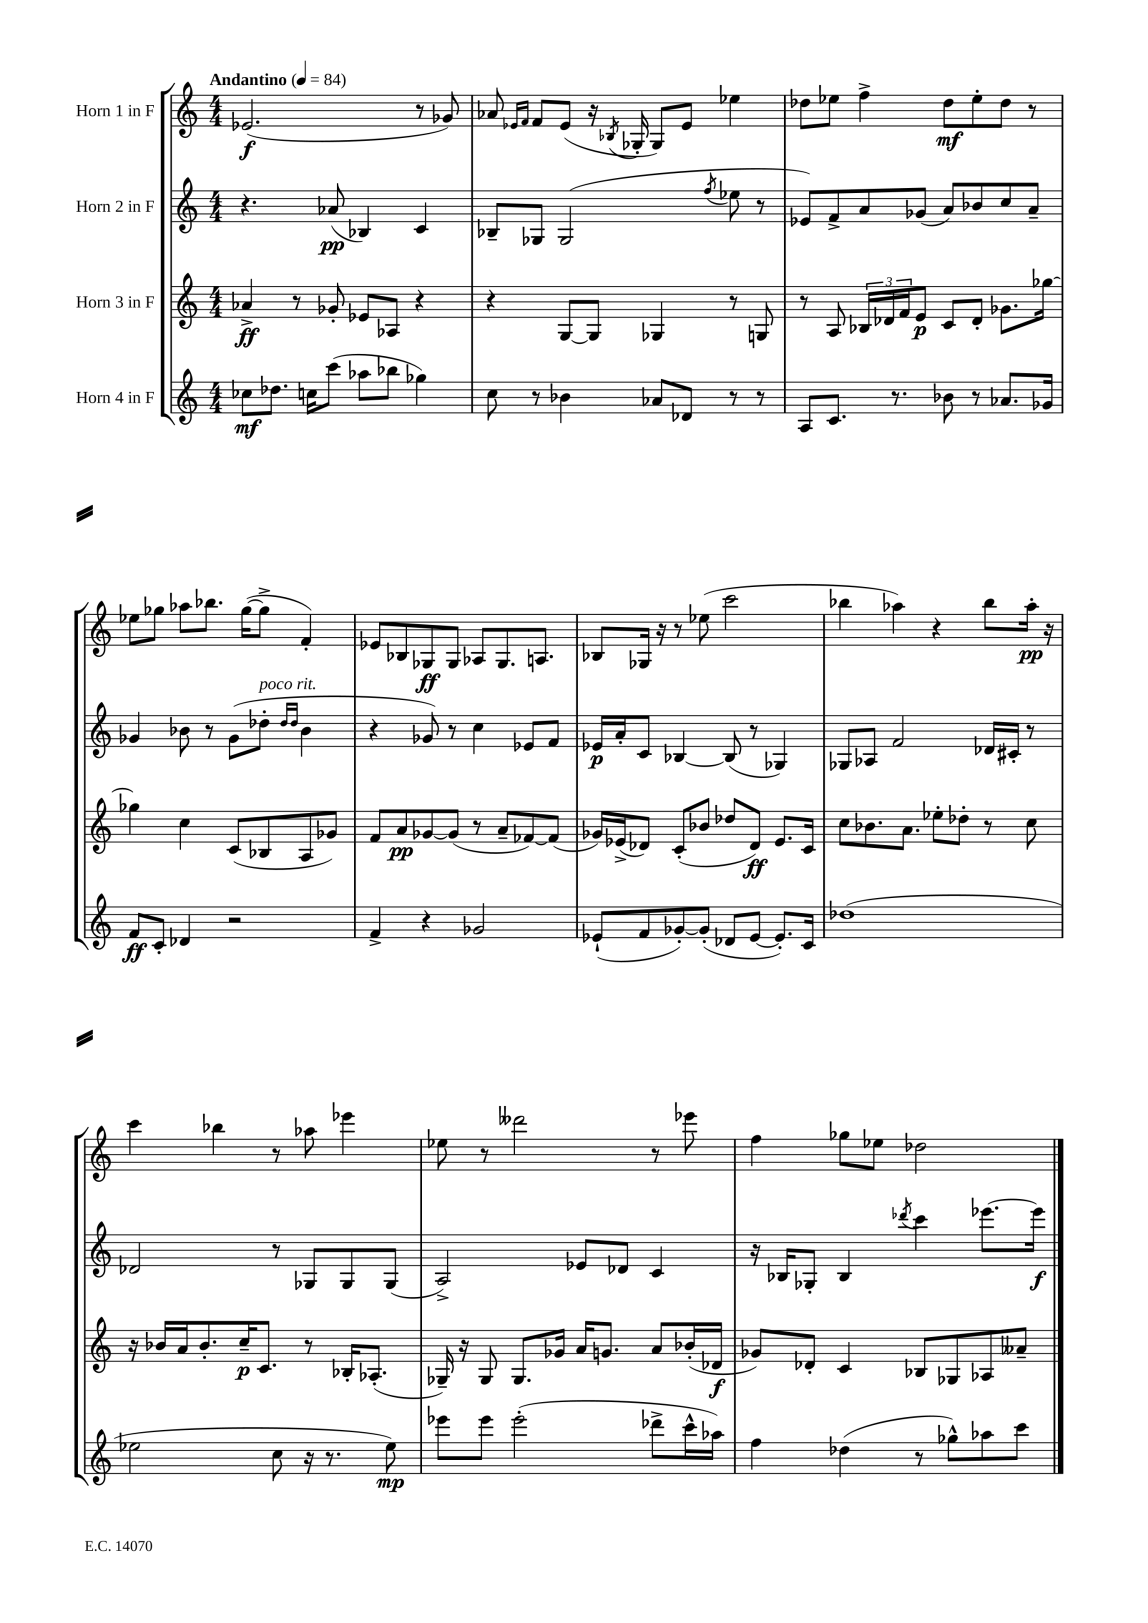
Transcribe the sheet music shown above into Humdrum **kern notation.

**kern	**dynam	**kern	**dynam	**kern	**dynam	**kern	**dynam
*part4	*part4	*part3	*part3	*part2	*part2	*part1	*part1
*staff4	*staff4	*staff3	*staff3	*staff2	*staff2	*staff1	*staff1
*I"Horn 4 in F	*	*I"Horn 3 in F	*	*I"Horn 2 in F	*	*I"Horn 1 in F	*
*clefG2	*	*clefG2	*	*clefG2	*	*clefG2	*
*k[]	*	*k[]	*	*k[]	*	*k[]	*
*M4/4	*	*M4/4	*	*M4/4	*	*M4/4	*
*MM84	*	*MM84	*	*MM84	*	*MM84	*
=1	=1	=1	=1	=1	=1	=1	=1
!	!	!	!	!	!	!LO:TX:a:B:t=Andantino	!
8cc-X\L	mf	4a-X^/	ff	4.r	.	(2.e-X/	f
8.dd-X\J	.	.	.	.	.	.	.
.	.	8r	.	.	.	.	.
16ccn\KL	.	.	.	.	.	.	.
(8ccc\J	.	8g-X'/	.	(8a-X/	pp	.	.
8aa-X\L	.	8e-X/L	.	4B-X/)	.	.	.
8bb-X\J	.	8A-X/J	.	.	.	.	.
4gg-X\)	.	4r	.	4c/	.	8r	.
.	.	.	.	.	.	8g-X/)	.
=2	=2	=2	=2	=2	=2	=2	=2
8cc\	.	4r	.	8B-X~/L	.	8a-X/	.
.	.	.	.	.	.	16qqe-X/LL	.
.	.	.	.	.	.	16qqf/JJ	.
8r	.	.	.	8G-X/J	.	8f/L	.
4b-X\	.	[8G/L	.	(2G-/	.	(8e-/J	.
.	.	8G/J]	.	.	.	16r	.
.	.	.	.	.	.	8qB-X/	.
.	.	.	.	.	.	16G-X'/	.
8a-X/L	.	4G-X/	.	.	.	8G-/L)	.
8d-X/J	.	.	.	.	.	8e-/J	.
.	.	.	.	8qff/	.	.	.
8r	.	8r	.	8ee-X\	.	4ee-X\	.
8r	.	8Gn/	.	8r	.	.	.
=3	=3	=3	=3	=3	=3	=3	=3
8A/L	.	8r	.	8e-X/L)	.	8dd-X\L	.
8.c/J	.	8A/	.	8f^/	.	8ee-X\J	.
.	.	24B-X/LL	.	8a/	.	4ff^\	.
.	.	24d-X/	.	.	.	.	.
8.r	.	.	.	.	.	.	.
.	.	24f/J	.	.	.	.	.
.	.	8e/J	p	(8g-X/J	.	.	.
8b-X\	.	8c/L	.	8a/L)	.	8dd-\L	mf
8r	.	8d-'/J	.	8b-X/	.	8ee-'\	.
8.a-X/L	.	8.g-X\L	.	8cc/	.	8dd-\J	.
.	.	.	.	8a~/J	.	8r	.
16g-X/Jk	.	[16gg-X\Jk	.	.	.	.	.
!!LO:LB:g=z
=4	=4	=4	=4	=4	=4	=4	=4
8f/L	ff	4gg-X\]	.	4g-X/	.	8ee-X\L	.
8c'/J	.	.	.	.	.	8gg-X\J	.
4d-X/	.	4cc\	.	8b-X\	.	8aa-X\L	.
.	.	.	.	8r	.	8.bb-X\J	.
2r	.	(8c/L	.	(8g-\L	.	.	.
.	.	.	.	.	.	([16gg-\KL	.
!	!	!	!	!LO:TX:a:i:t=poco rit.	!	!	!
.	.	8B-X/	.	8dd-X'\J	.	8gg-^\J]	.
.	.	.	.	16qqdd-/LL	.	.	.
.	.	.	.	16qqdd-/JJ	.	.	.
.	.	8A/	.	4b-\	.	4f'/)	.
.	.	8g-X/J)	.	.	.	.	.
=5	=5	=5	=5	=5	=5	=5	=5
4f^/	.	8f/L	.	4r	.	8e-X/L	.
.	.	8a/	pp	.	.	8B-X/	.
4r	.	[8g-X/	.	8g-X/)	.	8G-X/	ff
.	.	(8g-/J]	.	8r	.	8G-/J	.
2g-X/	.	8r	.	4cc\	.	8A-X/L	.
.	.	8a~/L	.	.	.	8.G-/	.
.	.	[8f-X/)	.	8e-X/L	.	.	.
.	.	.	.	.	.	8.An/J	.
.	.	(8f-/J]	.	8f/J	.	.	.
=6	=6	=6	=6	=6	=6	=6	=6
(8e-X`/L	.	16g-X/LL)	.	16e-X/LL	p	8B-X/L	.
.	.	(16e-X^/J	.	16a'/J	.	.	.
8f/	.	8d-X/J)	.	8c/J	.	16G-X/Jk	.
.	.	.	.	.	.	16r	.
[8g-X'/)	.	(8c'/L	.	[4B-X/	.	8r	.
(8g-'/J]	.	8b-X/J	.	.	.	(8ee-X\	.
8d-X/L	.	8dd-X/L	.	(8B-/]	.	2ccc\	.
[8e-/J	.	8d-/J)	ff	8r	.	.	.
8.e-'/L])	.	8.e-/L	.	4G-X/)	.	.	.
16c/Jk	.	16c/Jk	.	.	.	.	.
=7	=7	=7	=7	=7	=7	=7	=7
(1dd-X	.	8cc\L	.	8G-X/L	.	4bb-X\	.
.	.	8.b-X\	.	8A-X/J	.	.	.
.	.	.	.	2f/	.	4aa-X\)	.
.	.	8.a\J	.	.	.	.	.
.	.	8ee-X'\L	.	.	.	4r	.
.	.	8dd-X'\J	.	.	.	.	.
.	.	8r	.	16d-X/LL	.	8bb-\L	.
.	.	.	.	16c#X'/JJ	.	.	.
.	.	8cc\	.	8r	.	16aa-'\Jk	pp
.	.	.	.	.	.	16r	.
!!LO:LB:g=z
=8	=8	=8	=8	=8	=8	=8	=8
2ee-X\	.	16r	.	2d-X/	.	4ccc\	.
.	.	16b-X/LL	.	.	.	.	.
.	.	16a/J	.	.	.	.	.
.	.	8.b-'/	.	.	.	.	.
.	.	.	.	.	.	4bb-X\	.
.	.	16cc~/K	p	.	.	.	.
.	.	8.c/J	.	.	.	.	.
8cc\	.	.	.	8r	.	8r	.
16r	.	8r	.	8G-X/L	.	8aa-X\	.
8.r	.	.	.	.	.	.	.
.	.	16B-X'/KL	.	8G-/	.	4eee-X\	.
.	.	(8.A-X'/J	.	.	.	.	.
8ee-\)	mp	.	.	(8G-/J	.	.	.
=9	=9	=9	=9	=9	=9	=9	=9
8eee-X\L	.	16G-X~/)	.	2A^/)	.	8ee-X\	.
.	.	16r	.	.	.	.	.
8eee-\J	.	8G-/	.	.	.	8r	.
(2eee-'\	.	8.G-/L	.	.	.	2ddd--X\	.
.	.	16g-X/Jk	.	.	.	.	.
.	.	16a/KL	.	8e-X/L	.	.	.
.	.	8.gn/J	.	.	.	.	.
.	.	.	.	8d-X/J	.	.	.
8ddd-X^\L	.	8a/L	.	4c/	.	8r	.
16ccc^^\L	.	(16b-X'/L	.	.	.	8eee-X\	.
16aa-X\JJ)	.	16d-X/JJ	f	.	.	.	.
=10	=10	=10	=10	=10	=10	=10	=10
4ff\	.	8g-X/L)	.	16r	.	4ff\	.
.	.	.	.	16B-X/KL	.	.	.
.	.	8d-X'/J	.	8G-X'/J	.	.	.
(4dd-X\	.	4c/	.	4B-/	.	8gg-X\L	.
.	.	.	.	.	.	8ee-X\J	.
.	.	.	.	8qddd-X/	.	.	.
8r	.	8B-X/L	.	4ccc\	.	2dd-X\	.
8gg-X^^\L)	.	8G-X/	.	.	.	.	.
8aa-X\	.	8A-X/	.	[8.eee-X\L	.	.	.
8ccc\J	.	8a--X~/J	.	.	.	.	.
.	.	.	.	16eee-\Jk]	f	.	.
==	==	==	==	==	==	==	==
*-	*-	*-	*-	*-	*-	*-	*-
